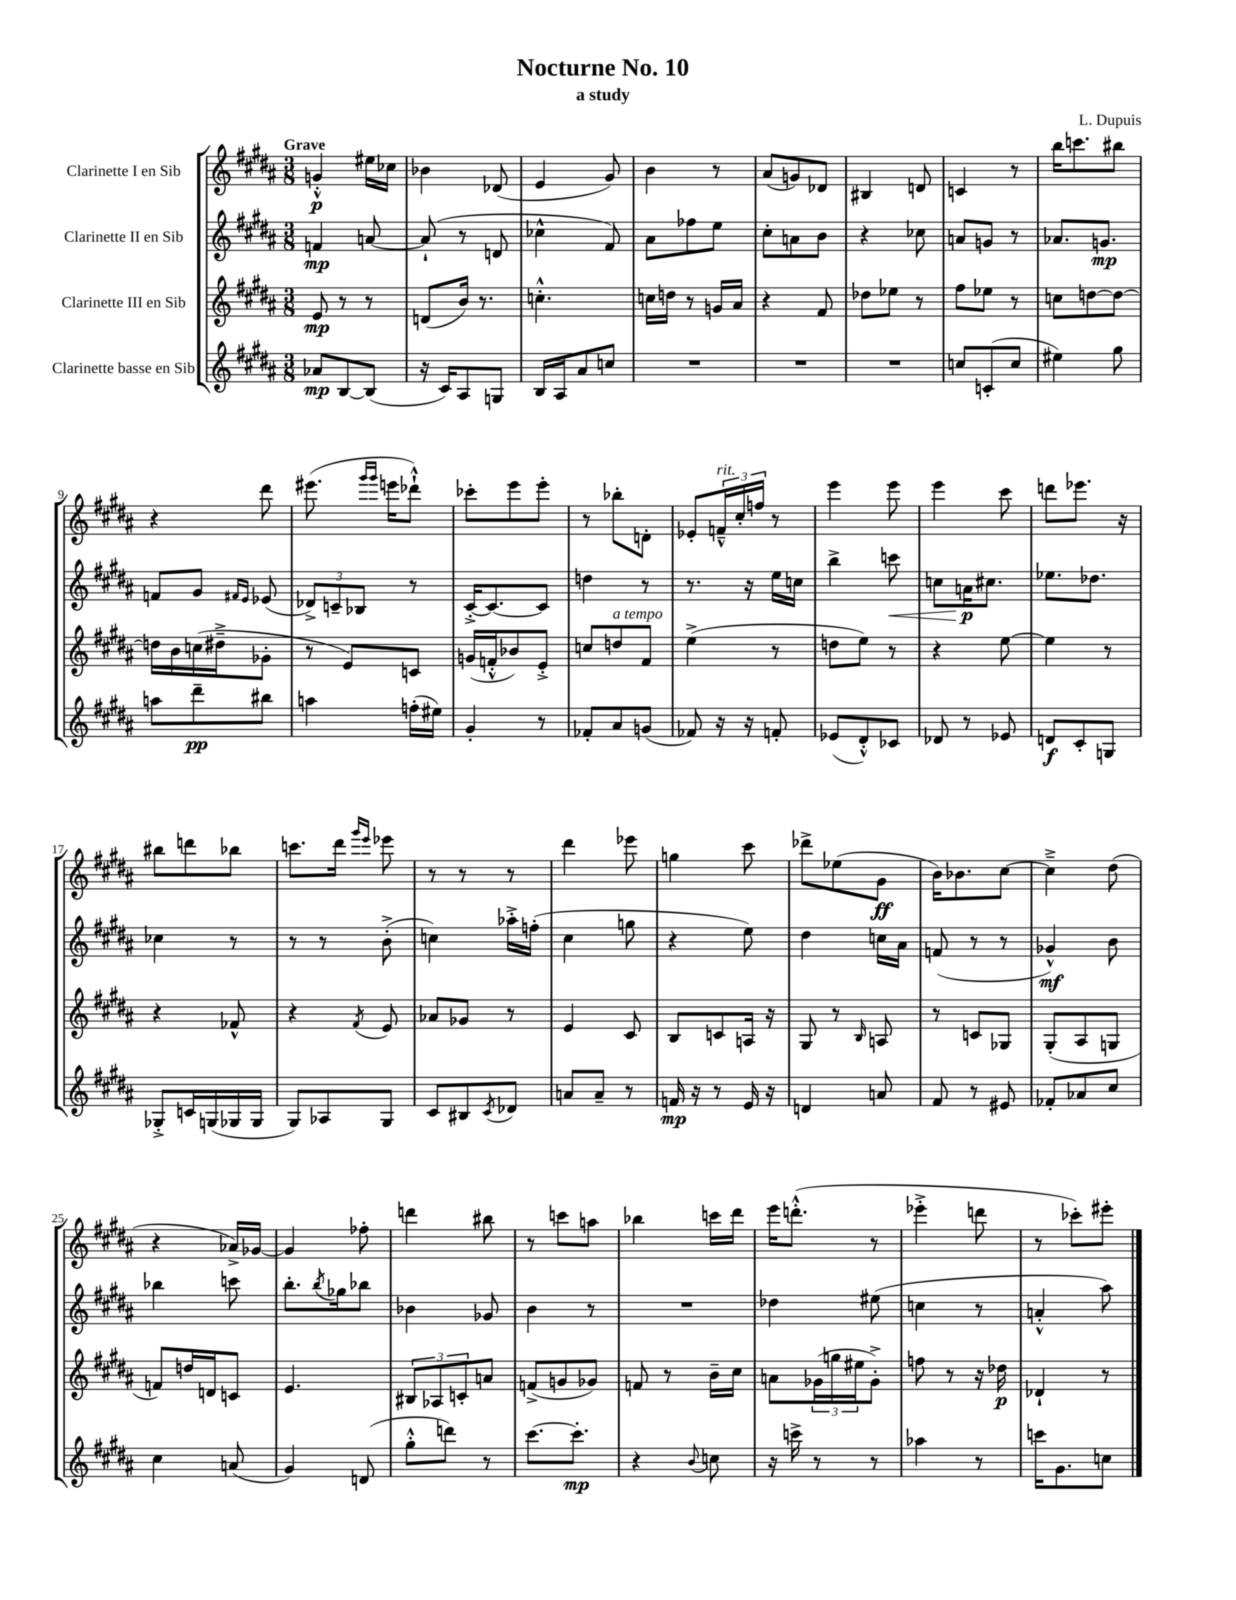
\header { title = "Nocturne No. 10" composer = "L. Dupuis" subtitle = "a study" }
<<
\new StaffGroup <<
\new Staff = "s0" \with { instrumentName = "Clarinette I en Sib" } {
    \clef treble \key b \major \numericTimeSignature \time 3/8 \tempo "Grave"
    g'4-.-^\p eis''16 ces''16 |
    bes'4 des'8( |
    e'4 gis'8) |
    b'4 r8 |
    ais'8( g'8) des'8 |
    bis4 d'8 |
    c'4 r8 |
    b''16 c'''8. bis''8 |
    r4 dis'''8 |
    eis'''8.( \grace { gis'''16 gis'''16 } e'''16 des'''8-!-^) |
    ces'''8-. e'''8 e'''8-. |
    r8 bes''8-. d'8-. |
    ees'8-. \tuplet 3/2 { f'16---^^\markup { \italic "rit." } cis''16-. f''16 } r8 |
    e'''4 e'''8 |
    e'''4 cis'''8 |
    d'''8 ees'''8. r16 |
    bis''8 d'''8 bes''8 |
    c'''8. dis'''16 \grace { gis'''16 e'''16 } ees'''8 |
    r8 r8 r8 |
    dis'''4 ees'''8 |
    g''4 cis'''8 |
    des'''8-> ees''8( gis'8\ff |
    b'16) bes'8. cis''8~ |
    cis''4---> dis''8( |
    r4 aes'16->) ges'16~ |
    ges'4 fes''8-. |
    d'''4 bis''8 |
    r8 c'''8 a''8 |
    bes''4 c'''16 dis'''16 |
    e'''16 d'''8.-.-^( r8 |
    ees'''4-.-> d'''8 |
    r8 ces'''8-.) eis'''8-. \bar "|." |
}
\new Staff = "s1" \with { instrumentName = "Clarinette II en Sib" } {
    \clef treble \key b \major \numericTimeSignature \time 3/8
    f'4\mp a'8~ |
    a'8-!( r8 d'8 |
    ces''4-^ fis'8) |
    ais'8 fes''8 e''8 |
    cis''8-. a'8 b'8 |
    r4 ces''8 |
    a'8 g'8 r8 |
    aes'8. g'8.\mp |
    f'8 gis'8 \grace { fis'16 e'16 } ees'8( |
    \tuplet 3/2 { des'8->) c'8-- bes8 } r8 |
    cis'16~-.-> cis'8.~ cis'8 |
    d''4 r8 |
    r8. r16 e''16 c''16 |
    b''4-> c'''8\< |
    c''8 a'16\p\! cis''8. |
    ees''8. des''8. |
    ces''4 r8 |
    r8 r8 b'8-.->( |
    c''4) aes''16-.-> f''16-.( |
    cis''4 g''8 |
    r4 e''8) |
    dis''4 c''16 ais'16 |
    f'8( r8 r8 |
    ges'4-^\mf) b'8 |
    bes''4 c'''8 |
    b''8.-. \acciaccatura { b''8 } ges''16 bes''8 |
    bes'4 ges'8 |
    b'4 r8 |
    R4. |
    des''4 eis''8( |
    c''4 r8 |
    a'4-.-^ ais''8) \bar "|." |
}
\new Staff = "s2" \with { instrumentName = "Clarinette III en Sib" } {
    \clef treble \key b \major \numericTimeSignature \time 3/8
    e'8\mp r8 r8 |
    d'8( b'16) r8. |
    c''4.-.-^ |
    c''16 d''16 r8 g'16 ais'16 |
    r4 fis'8 |
    des''8 ees''8 r8 |
    fis''8 ees''8 r8 |
    c''8 d''8~ d''8~ |
    d''16 b'16 c''16( dis''16---> ges'8-. |
    r8 e'8) c'8 |
    g'16( f'16-.-^ bes'8) e'8-.-> |
    c''8 d''8^\markup { \italic "a tempo" } fis'8 |
    e''4->( r8 |
    d''8 e''8) r8 |
    r4 e''8~ |
    e''4 r8 |
    r4 fes'8-^ |
    r4 \acciaccatura { fis'8 } e'8 |
    aes'8 ges'8 r8 |
    e'4 cis'8 |
    b8 c'8 a16 r16 |
    gis8 r8 \grace { b16 } a8 |
    r8 c'8 ges8 |
    gis8-.( ais8 g8 |
    f'8) d''16 d'16 c'8 |
    e'4. |
    \tuplet 3/2 { bis8 aes8 c'8-. } a'8 |
    f'8->( g'8 ges'8) |
    f'8 r8 b'16-- cis''16 |
    a'8 \tuplet 3/2 { ges'16( g''16 eis''16 } ges'8-.->) |
    f''8 r8 r16 des''16\p |
    des'4-! r8 \bar "|." |
}
\new Staff = "s3" \with { instrumentName = "Clarinette basse en Sib" } {
    \clef treble \key b \major \numericTimeSignature \time 3/8
    aes'8\mp b8~ b8( |
    r16 cis'16) ais8 g8 |
    b16 ais16 ais'8 c''8 |
    R4. |
    R4. |
    R4. |
    c''8 c'8-.( c''8 |
    eis''4) gis''8 |
    a''8 dis'''8--\pp bis''8 |
    a''4 f''16-.( eis''16) |
    gis'4-. r8 |
    fes'8-. ais'8 g'8( |
    fes'8) r16 r16 f'8-. |
    ees'8( dis'8-.-^) ces'8 |
    des'8 r8 ees'8 |
    d'8\f cis'8-. g8 |
    ges8-.-> c'16 g16( ges16 ges16 |
    gis8) aes8 gis8 |
    cis'8 bis8 \acciaccatura { cis'8 } des'8 |
    a'8 a'8-- r8 |
    f'16\mp r16 r8 e'16 r16 |
    d'4 a'8 |
    fis'8 r8 eis'8 |
    fes'8-. aes'8 cis''8 |
    cis''4 a'8( |
    gis'4) d'8( |
    gis''8-.-^ d'''8) r8 |
    cis'''8.~ cis'''8.-.\mp |
    r4 \appoggiatura { b'8 } c''8 |
    r16 c'''16-> r8 r8 |
    aes''4 r8 |
    c'''16 gis'8. c''8 \bar "|." |
}
>>
>>
